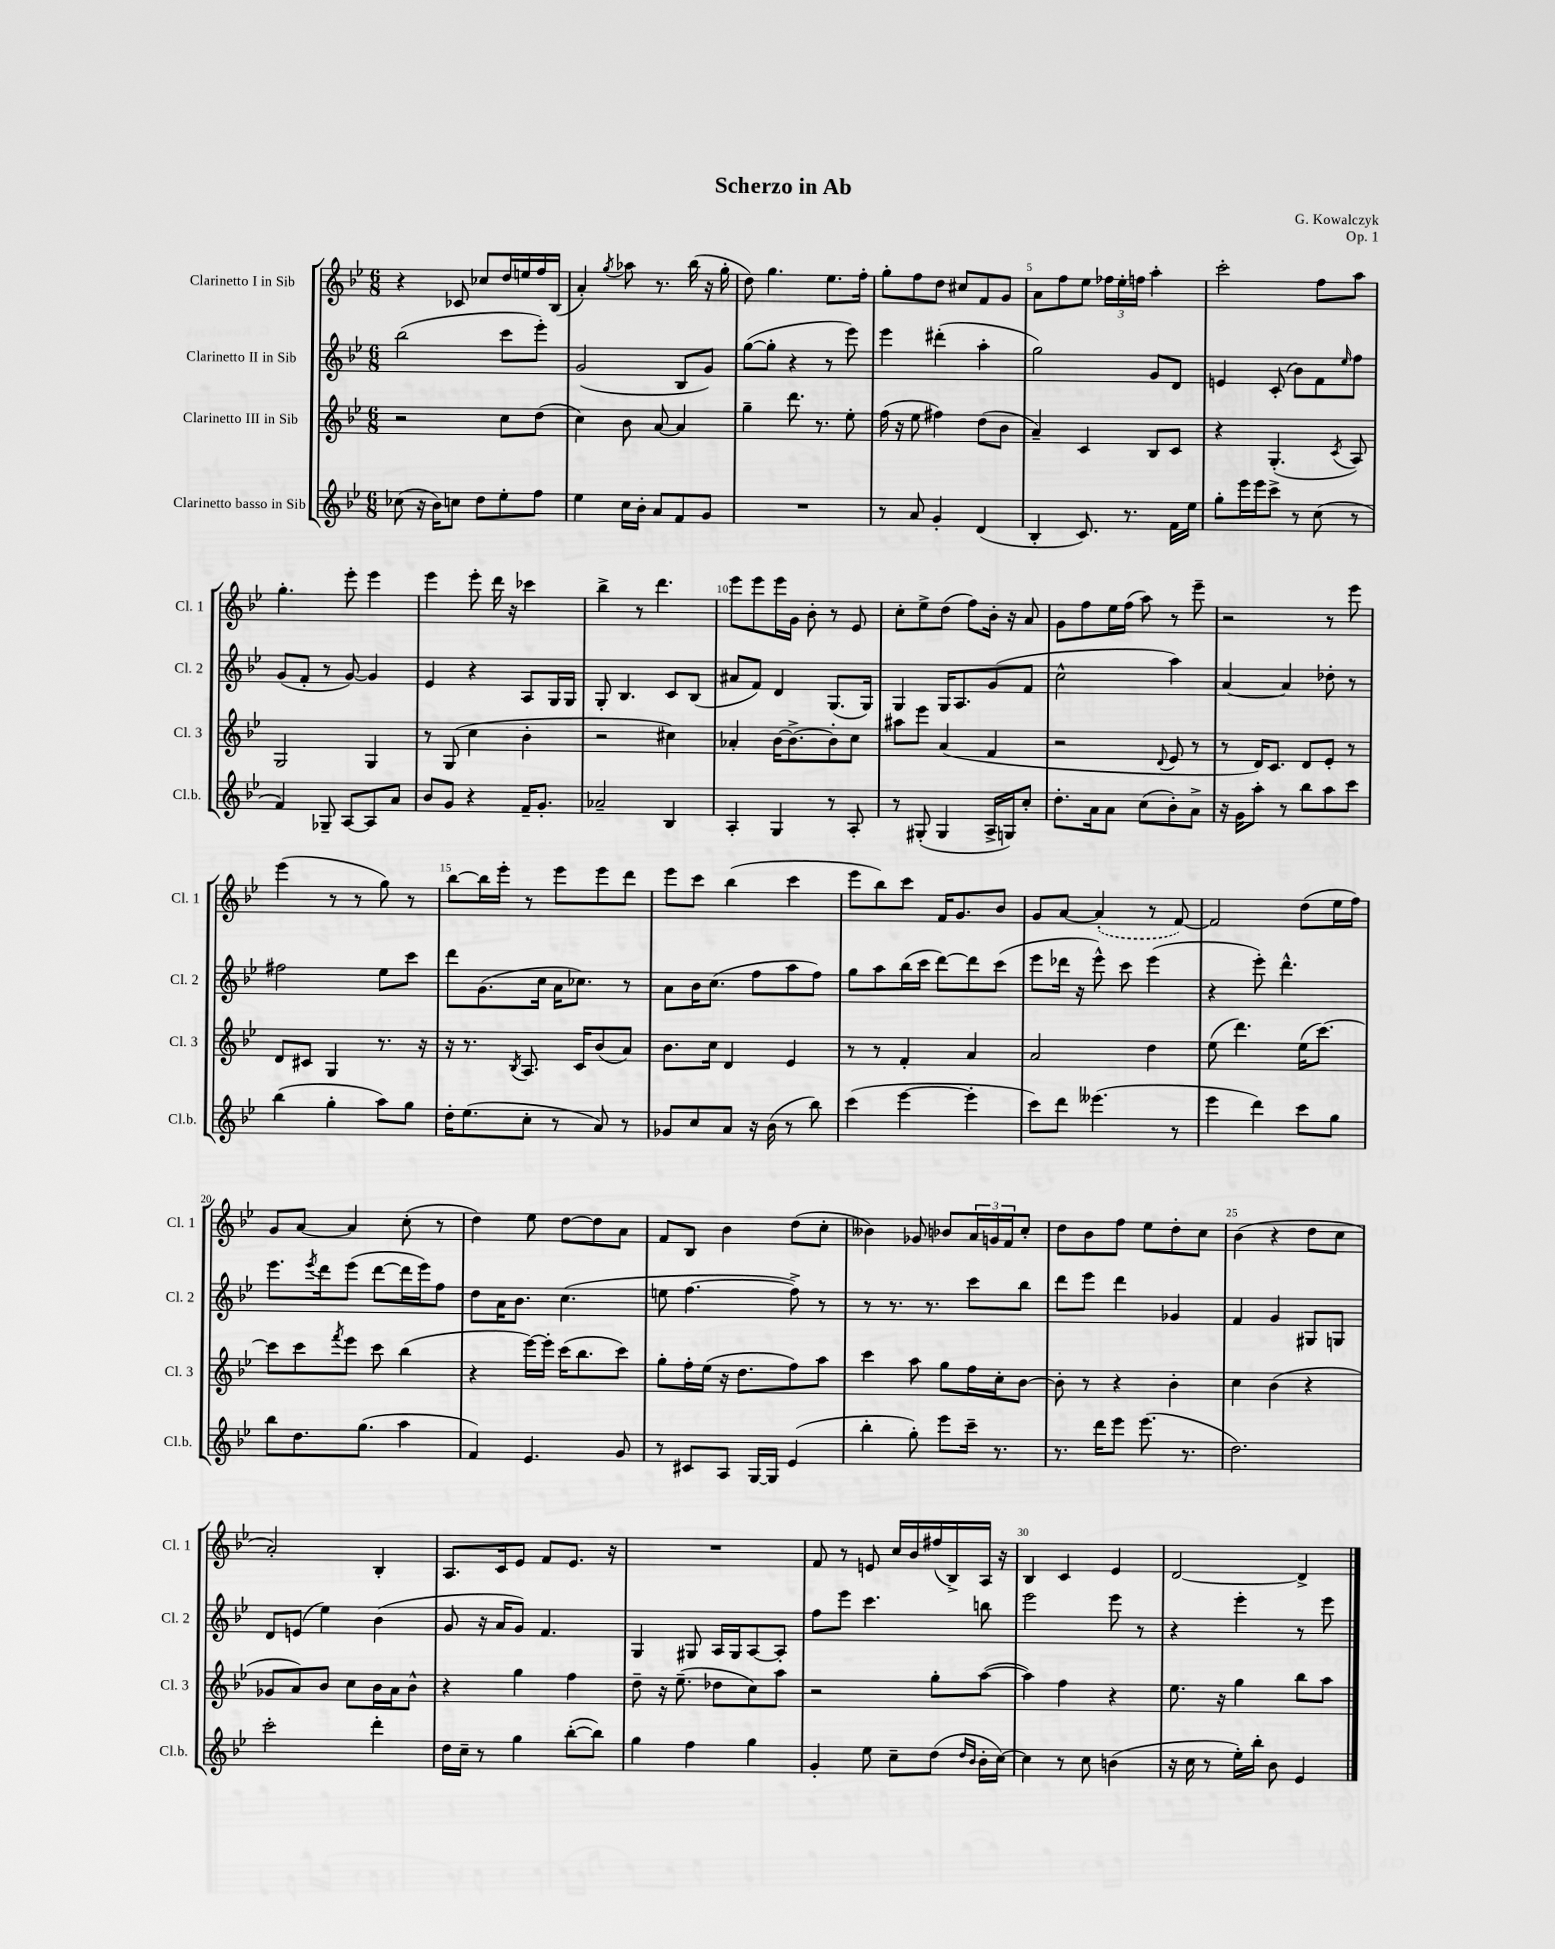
\header { title = "Scherzo in Ab" composer = "G. Kowalczyk" opus = "Op. 1" }
<<
\new StaffGroup <<
\new Staff = "s0" \with { instrumentName = "Clarinetto I in Sib" shortInstrumentName = "Cl. 1" } {
    \clef treble \key bes \major \numericTimeSignature \time 6/8
    r4 ces'8 ces''8 d''16 e''16 f''16 bes16( |
    a'4-.) \acciaccatura { g''8 } aes''8 r8. bes''16( r16 g''16-. |
    d''8) g''4. ees''8. f''16-. |
    g''8-. f''8 d''8 cis''8 f'8 g'8 |
    a'8 f''8 ees''8 \tuplet 3/2 { fes''16 ees''16-. f''16 } a''4-. |
    c'''2-. f''8 a''8 |
    g''4.-. ees'''8-. ees'''4 |
    ees'''4 ees'''8-. d'''16 r16 ces'''4 |
    bes''4-> r8 d'''4. |
    ees'''8 ees'''8 ees'''16 g'16 bes'8-. r8 ees'8 |
    c''8-. ees''8-> d''8( f''8) bes'16-. r16 a'8 |
    g'8 f''8 ees''16 f''16( a''8) r8 ees'''8-- |
    r2 r8 ees'''8 |
    ees'''4( r8 r8 g''8) r8 |
    bes''8~ bes''16 ees'''16-. r8 ees'''8 ees'''8 d'''8 |
    ees'''8 c'''8 bes''4( c'''4 |
    ees'''8 bes''8) c'''8 f'16 g'8. bes'8 |
    g'8 a'8~ \once \slurDashed a'4-.( r8 f'8~) |
    f'2 d''8( ees''16 f''16) |
    g'8 a'8~ a'4 c''8-.( r8 |
    d''4) ees''8 d''8~ d''8 a'8 |
    f'8 bes8 bes'4 d''8( c''8-. |
    beses'4) ges'8 bes'8 \tuplet 3/2 { a'16 g'16 f'16 } c''8-. |
    d''8 bes'8 f''8 ees''8 d''8-. c''8 |
    bes'4( r4 d''8 c''8 |
    a'2-.) bes4-. |
    a8. c'16 ees'8 f'8 ees'8. r16 |
    R2. |
    f'8 r8 e'8 c''16 bes'16 fis''16( bes16->) a16 r16 |
    bes4 c'4 ees'4 |
    d'2~ d'4-> \bar "|." |
}
\new Staff = "s1" \with { instrumentName = "Clarinetto II in Sib" shortInstrumentName = "Cl. 2" } {
    \clef treble \key bes \major \numericTimeSignature \time 6/8
    bes''2( c'''8 ees'''8-.) |
    g'2( bes8 g'8) |
    g''8~( g''8-. r4 r8 ees'''8) |
    ees'''4 dis'''4-.( a''4-. |
    g''2) g'8 d'8 |
    e'4 c'8-.( bes'8) f'8 \grace { ees''16 } f''8 |
    g'8( f'8-. r8 g'8~) g'4 |
    ees'4 r4 a8 g16 g16 |
    g8-. bes4. c'8 bes8( |
    ais'8 f'8) d'4 g8.( g16) |
    g4 g16 a8. g'8( f'8 |
    c''2-^ a''4) |
    a'4~ a'4 des''8-. r8 |
    fis''2 ees''8 c'''8 |
    d'''8 g'8.( c''16 a'16 ces''8.) r8 |
    a'8 bes'16 c''8.( f''8 a''8 f''8) |
    g''8 a''8 bes''16( c'''16 d'''8~) d'''8 c'''8( |
    ees'''8 des'''16 r16 ees'''8-^) c'''8 ees'''4( |
    r4 ees'''8-.) d'''4.-^ |
    ees'''8. \acciaccatura { ees'''8 } d'''16 ees'''8( d'''8~ d'''16 ees'''16) f''8 |
    d''8 a'16 bes'8. c''4.( |
    e''8 f''4.~ f''8->) r8 |
    r8 r8. r8. c'''8 bes''8 |
    d'''8 ees'''8 d'''4 ges'4 |
    f'4 g'4 gis8 g8 |
    d'8 e'8( ees''4) bes'4( |
    g'8 r16 a'16 g'8) f'4. |
    g4 gis8 a16 gis16 a8~ a8-. |
    f''8 ees'''8 c'''4. b''8 |
    ees'''2 ees'''8 r8 |
    r4 ees'''4-. r8 ees'''8 \bar "|." |
}
\new Staff = "s2" \with { instrumentName = "Clarinetto III in Sib" shortInstrumentName = "Cl. 3" } {
    \clef treble \key bes \major \numericTimeSignature \time 6/8
    r2 c''8 d''8( |
    c''4) bes'8 a'8~ a'4 |
    g''4-- d'''8. r8. ees''8-. |
    f''16( r16 ees''8 fis''4) d''8( bes'8 |
    a'4--) c'4 bes8 c'8 |
    r4 g4.-.( \acciaccatura { c'8 } a8) |
    g2 g4 |
    r8 g8( c''4 bes'4-. |
    r2 cis''4) |
    aes'4-. bes'16~ bes'8.~-> bes'8-. c''8 |
    ais''8 ees'''8 a'4( f'4 |
    r2 \appoggiatura { d'8 } ees'8 r8 |
    r8 d'16) c'8. d'8 ees'8-. r8 |
    d'8 cis'8 g4 r8. r16 |
    r16 r8. \acciaccatura { bes8 } a8. c'16 bes'8( a'8) |
    bes'8. c''16 d'4 ees'4 |
    r8 r8 f'4-. a'4 |
    a'2 d''4 |
    ees''8( d'''4.) ees''16( c'''8.~) |
    c'''8 c'''8 \acciaccatura { f'''8 } ees'''8 c'''8 bes''4( |
    r4 ees'''16~) ees'''16-. c'''16( bes''8. c'''8) |
    g''8-. f''16-. ees''16( r16 d''8. f''8) a''8 |
    c'''4 a''8 g''8 f''16 c''16-. bes'8~ |
    bes'8-. r8 r4 bes'4-. |
    c''4 bes'4( r4 |
    ges'8 a'8) bes'8 c''8 bes'16 a'16 bes'8-^ |
    r4 g''4 f''4 |
    d''8-- r16 ees''8.--( des''8 c''8) a''8 |
    r2 g''8-. a''8~( |
    a''4) f''4 r4 |
    ees''8. r16 g''4 bes''8 a''8 \bar "|." |
}
\new Staff = "s3" \with { instrumentName = "Clarinetto basso in Sib" shortInstrumentName = "Cl.b." } {
    \clef treble \key bes \major \numericTimeSignature \time 6/8
    ces''8( r16 bes'16) c''8 d''8 ees''8-. f''8 |
    ees''4 c''16 bes'16-. a'8 f'8 g'8 |
    R2. |
    r8 a'8 g'4-. d'4( |
    bes4-. c'8.) r8. f'16 ees''16 |
    g''8-. ees'''16 ees'''16 c'''8-> r8 c''8( r8 |
    f'4) ges8-- a8~ a8 a'8 |
    bes'8 g'8 r4 f'16-- g'8.-. |
    aes'2-- bes4 |
    a4-. g4 r8 a8-. |
    r8 gis8-.( gis4 a16-> g16) c''8-. |
    d''8.-. a'16 a'8 c''8( bes'8-.) a'8-> |
    r16 g'16 a''8-. r8 bes''8 a''8 c'''8 |
    bes''4( g''4-. a''8) g''8 |
    d''16-. ees''8.( c''8-. r8 a'8) r8 |
    ges'8 c''8 a'8 r16 bes'16( r8 bes''8) |
    c'''4( ees'''4~ ees'''4-. |
    c'''8) d'''8 eeses'''4.( r8 |
    ees'''4 d'''4) c'''8 g''8 |
    bes''8 d''8. g''8.( a''4 |
    f'4) ees'4. g'8 |
    r8 cis'8 a8 g16~ g16 ees'4( |
    bes''4-. g''8-.) ees'''8 c'''16-- r8. |
    r8. d'''16 ees'''8 ees'''8.( r8. |
    d''2.) |
    c'''2-. d'''4-. |
    d''16 c''16-- r8 g''4 bes''8~-.( bes''8) |
    g''4 f''4 g''4 |
    g'4-. ees''8 c''8-- d''8( \grace { d''16 bes'16 } bes'16-. c''16~) |
    c''4 r8 c''8 b'4( |
    r16 c''16 r8 ees''16-.) bes''16-. bes'8 ees'4 \bar "|." |
}
>>
>>
\layout { \context { \Score \override BarNumber.break-visibility = ##(#f #t #t) barNumberVisibility = #(every-nth-bar-number-visible 5) } }
